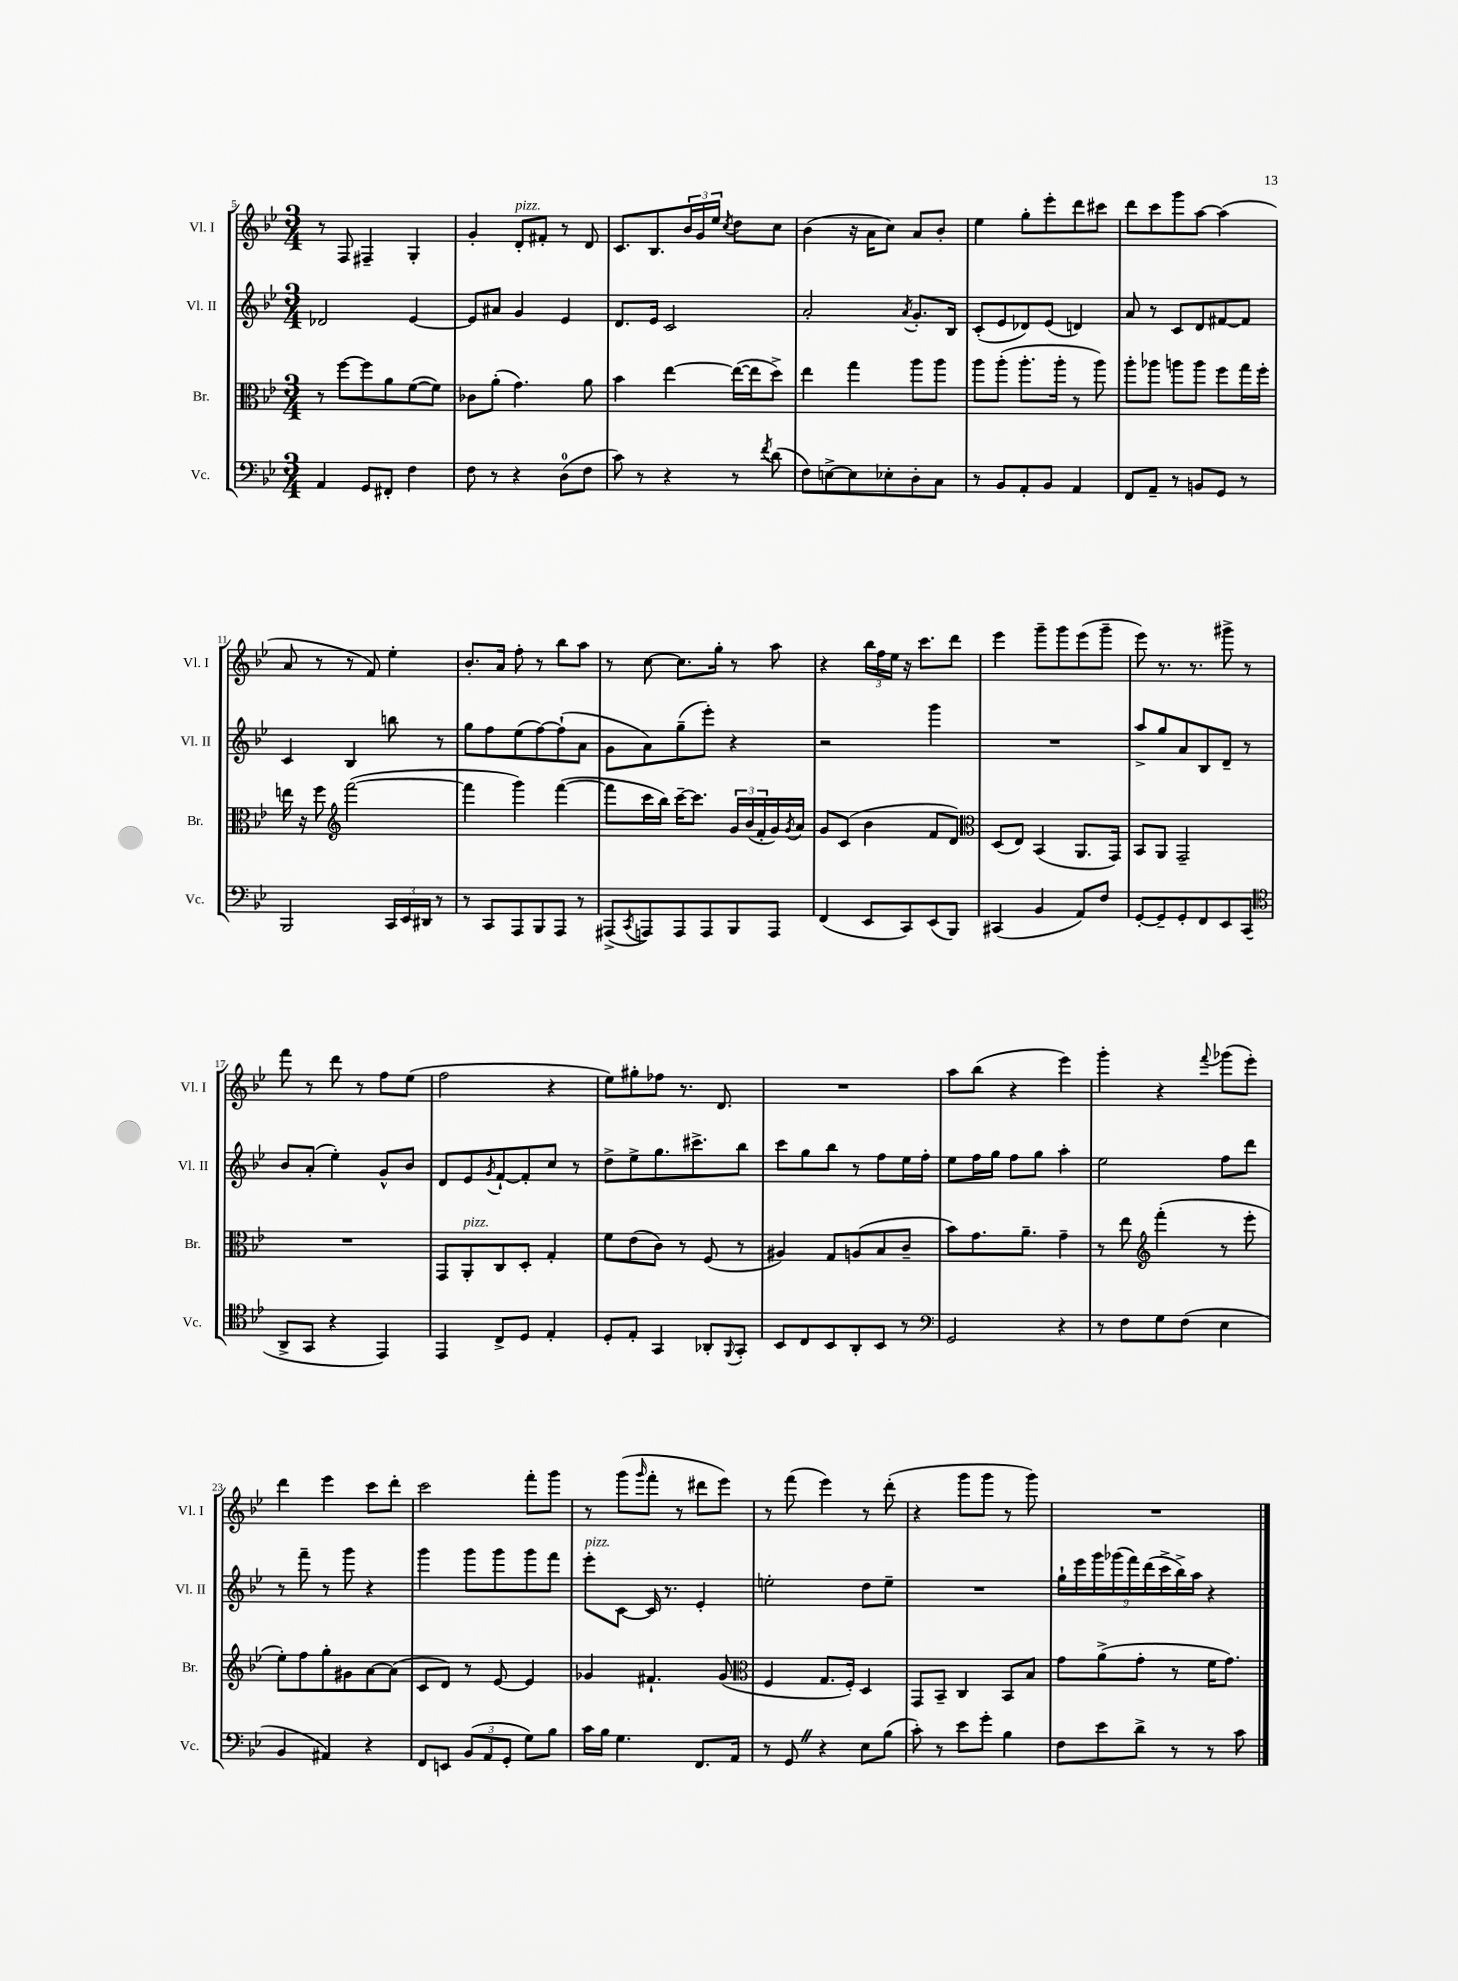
<<
\new StaffGroup <<
\new Staff = "s0" \with { instrumentName = "Vl. I" shortInstrumentName = "Vl. I" } {
    \clef treble \key bes \major \numericTimeSignature \time 3/4
    r8 f8 fis4-- g4-. |
    g'4-. d'8-.^\markup { \italic "pizz." } fis'8-. r8 d'8 |
    c'8. bes8. \tuplet 3/2 { bes'16 g'16 ees''16 } \acciaccatura { c''8 } d''8 c''8 |
    bes'4( r16 a'16 c''8) a'8 bes'8-. |
    ees''4 g''8-. ees'''8-. d'''8 cis'''8 |
    d'''8 c'''8 g'''8 a''8~ a''4( |
    a'8 r8 r8 f'8) ees''4-. |
    bes'8.-. a'16 f''8-. r8 bes''8 a''8 |
    r8 c''8~ c''8. g''16-. r8 a''8 |
    r4 \tuplet 3/2 { bes''16 f''16 ees''16 } r16 c'''8. d'''8 |
    ees'''4 g'''8-- g'''8 ees'''8( g'''8-- |
    ees'''8) r8. r8. gis'''8-> r8 |
    f'''8 r8 d'''8 r8 f''8 ees''8( |
    f''2 r4 |
    ees''8) gis''8-. fes''8 r8. d'8. |
    R2. |
    a''8 bes''8( r4 ees'''4) |
    g'''4-. r4 \appoggiatura { f'''8 } ges'''8( ees'''8-.) |
    d'''4 ees'''4 c'''8 d'''8-. |
    c'''2 f'''8-. g'''8 |
    r8 g'''8( \grace { g'''16 } f'''8-. r8 dis'''8 ees'''8) |
    r8 f'''8( ees'''4) r8 d'''8-.( |
    r4 g'''8 g'''8 r8 g'''8) |
    R2. \bar "|." |
}
\new Staff = "s1" \with { instrumentName = "Vl. II" shortInstrumentName = "Vl. II" } {
    \clef treble \key bes \major \numericTimeSignature \time 3/4
    des'2 ees'4~ |
    ees'8 ais'8 g'4 ees'4 |
    d'8. ees'16 c'2 |
    a'2-. \acciaccatura { a'8 } g'8.-. bes16 |
    c'8-.( ees'8 des'8) ees'8( d'4) |
    a'8 r8 c'8 d'8 fis'8~ fis'8 |
    c'4 bes4 b''8 r8 |
    g''8 f''8 ees''8( f''8~) f''8-!( a'8 |
    g'8 a'8) g''8--( ees'''8-.) r4 |
    r2 g'''4 |
    R2. |
    a''8-> g''8 a'8 bes8 d'8-- r8 |
    bes'8 a'8-.( ees''4-.) g'8-^ bes'8 |
    d'8 ees'8 \acciaccatura { g'8 } f'8~-! f'8-. c''8 r8 |
    d''8-> ees''8-> g''8. cis'''8.-> bes''8 |
    c'''8 g''8 bes''8 r8 f''8 ees''16 f''16-. |
    ees''8 f''16 g''16 f''8 g''8 a''4-. |
    ees''2 f''8 d'''8 |
    r8 f'''8-- r8 g'''8 r4 |
    g'''4 g'''8 g'''8 g'''8 f'''8 |
    ees'''8-.^\markup { \italic "pizz." } c'8~ c'16 r8. ees'4-. |
    e''2-. d''8 e''8-- |
    R2. |
    \tuplet 9/8 { g''16-! ees'''16 g'''16 ges'''16( f'''16) d'''16( c'''16-> bes''16->) a''16 } r4 \bar "|." |
}
\new Staff = "s2" \with { instrumentName = "Br." shortInstrumentName = "Br." } {
    \clef alto \key bes \major \numericTimeSignature \time 3/4
    r8 f''8~ f''8 a'8 f'8~( f'8) |
    ces'8 a'8-.( g'4.) a'8 |
    bes'4 ees''4~ ees''16~( ees''16 d''8->) |
    ees''4 g''4 a''8 a''8 |
    a''8 a''8-.( a''8.-. a''16-. r8 a''8) |
    a''8-. aes''8 a''8 a''8 f''8 g''16 f''16-. |
    e''16 r16 f''8 \clef treble f'''2~( |
    f'''4 g'''4) f'''4~( |
    f'''8 c'''16 bes''16) c'''16~-- c'''8. \tuplet 3/2 { g'16 bes'16( f'16-. } g'16) \acciaccatura { g'8 } a'16 |
    g'8 c'8( bes'4 f'8 d'8) |
    \clef alto d8( ees8) bes,4( a,8. g,16) |
    bes,8 a,8 g,2-- |
    R2. |
    g,8 a,8-.^\markup { \italic "pizz." } c8 d8-. g4-. |
    f'8 ees'8( c'8) r8 f8( r8 |
    ais4) g8 a8( bes8 c'8-- |
    bes'8) g'8. a'8.-- g'4-- |
    r8 ees''8 \clef treble f'''4-.( r8 ees'''8-. |
    ees''8-.) f''8 g''8-. gis'8 a'8~ a'8( |
    c'8 d'8) r8 ees'8~ ees'4 |
    ges'4 fis'4.-! ges'8( |
    \clef alto f4 g8. f16-.) d4 |
    g,8 bes,8-- c4 bes,8 bes8 |
    g'8 a'8->( g'8-. r8 f'16 g'8.) \bar "|." |
}
\new Staff = "s3" \with { instrumentName = "Vc." shortInstrumentName = "Vc." } {
    \clef bass \key bes \major \numericTimeSignature \time 3/4
    a,4 g,8 fis,8-. f4 |
    f8 r8 r4 d8-0( f8 |
    c'8) r8 r4 r8 \acciaccatura { f'8 } d'8( |
    f8) e8~-> e8 ees8-. d8-. c8 |
    r8 bes,8 a,8-. bes,8 a,4 |
    f,8 a,8-- r8 b,8 g,8 r8 |
    bes,,2 \tuplet 3/2 { c,16 ees,16 dis,16 } r8 |
    r8 c,8 a,,8 bes,,8 a,,8 r8 |
    ais,,8->( \acciaccatura { c,8 } a,,8) a,,8 a,,8 bes,,8 a,,8 |
    f,4( ees,8 c,8) ees,8( bes,,8) |
    cis,4( bes,4 a,8) f8 |
    g,8~-. g,8-- g,8-. f,8 ees,8 c,8( |
    \clef tenor a,8-> g,8 r4 ees,4) |
    ees,4 c8-> d8 ees4-. |
    d8-. ees8-. g,4 aes,8-. \appoggiatura { f,8 } g,8-. |
    bes,8 c8 bes,8 a,8-. bes,8 r8 |
    \clef bass g,2 r4 |
    r8 f8 g8 f8( ees4 |
    bes,4 ais,4) r4 |
    f,8 e,8 \tuplet 3/2 { bes,8( a,8 g,8-. } g8) bes8 |
    c'16 bes16 g4. f,8. a,16 |
    r8 g,8 \once \override BreathingSign.text = \markup { \musicglyph "scripts.caesura.straight" } \breathe r4 ees8 bes8( |
    c'8-.) r8 ees'8 g'8-. bes4 |
    f8 ees'8 d'8-> r8 r8 c'8 \bar "|." |
}
>>
>>
\layout { \context { \Score currentBarNumber = #5 } }
